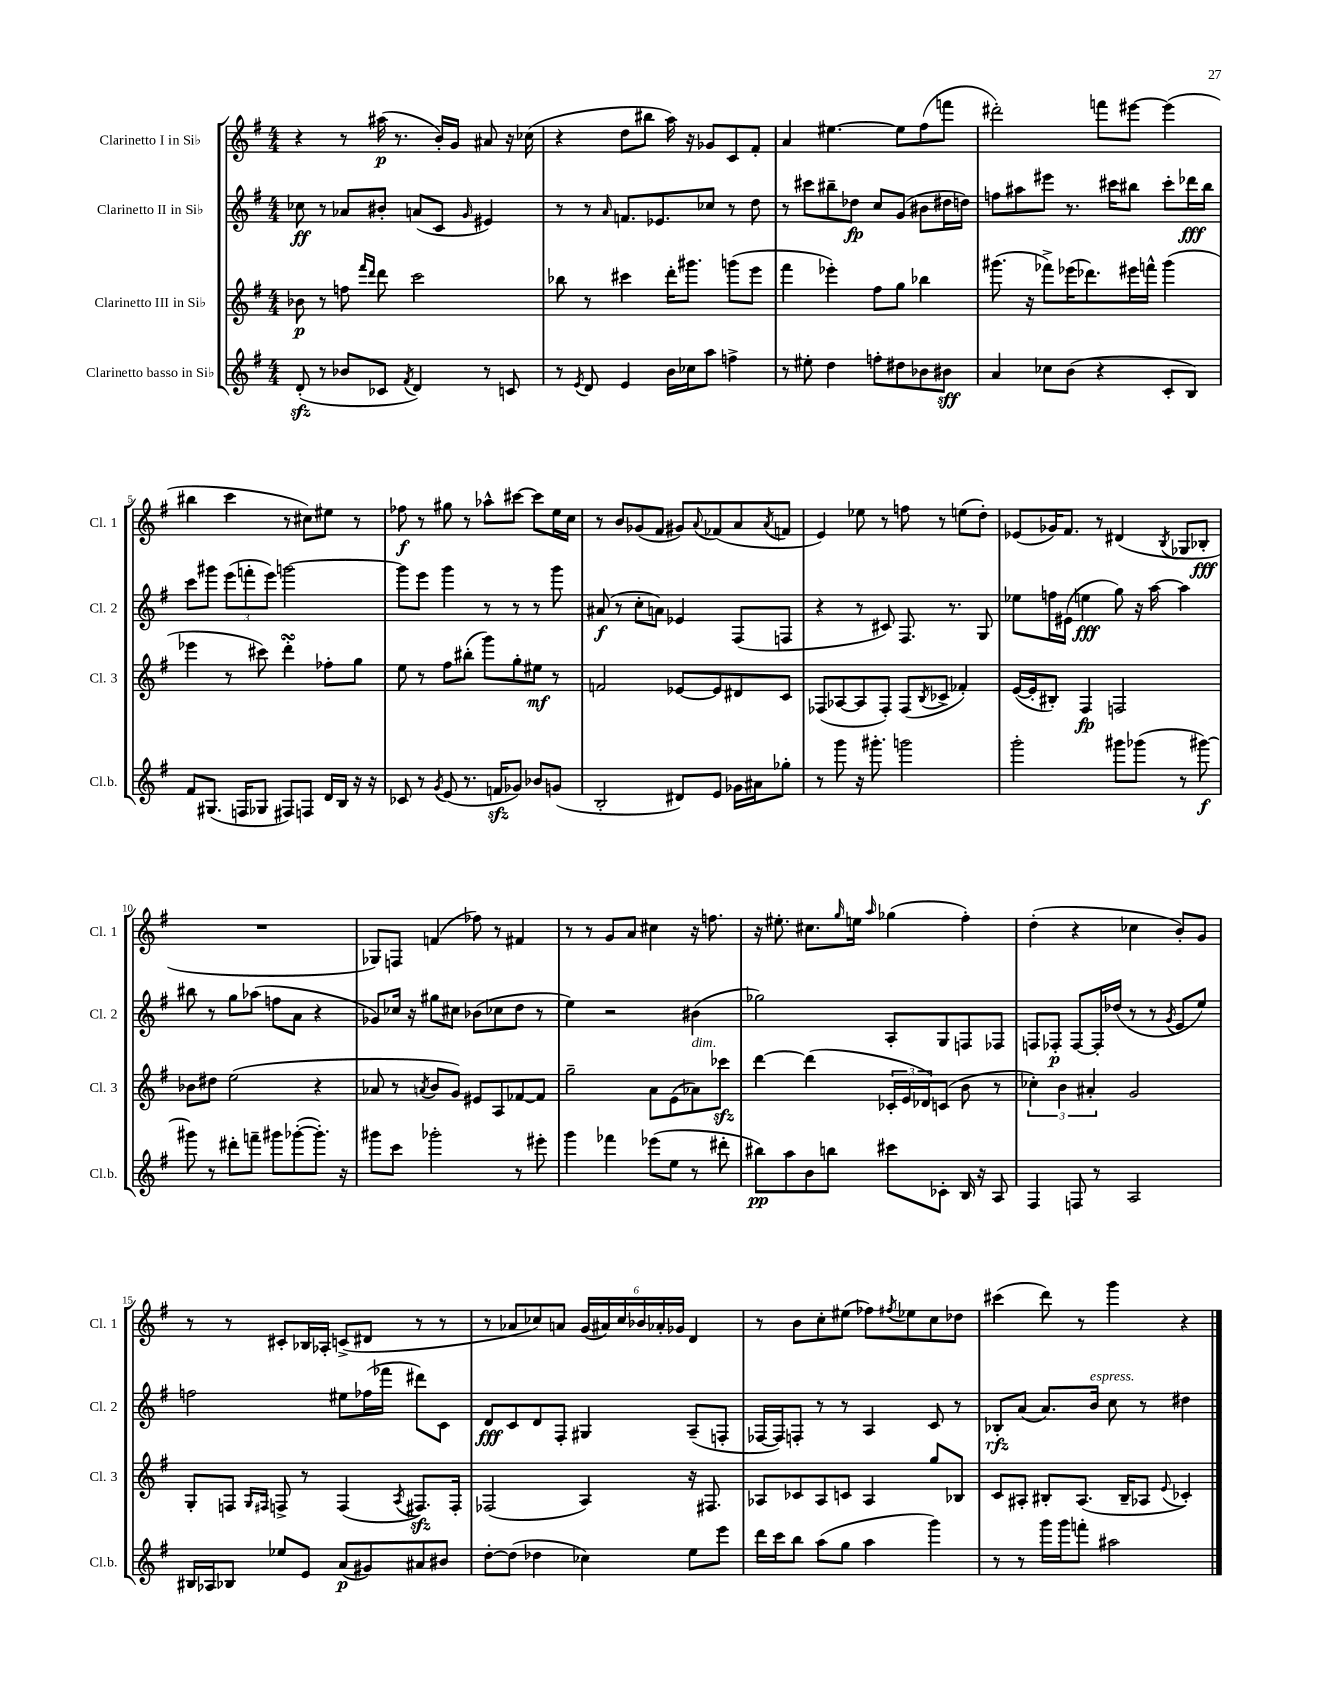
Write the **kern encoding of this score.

**kern	**dynam	**kern	**dynam	**kern	**dynam	**kern	**dynam
*part4	*part4	*part3	*part3	*part2	*part2	*part1	*part1
*staff4	*staff4	*staff3	*staff3	*staff2	*staff2	*staff1	*staff1
*I"Clarinetto basso in Si♭	*	*I"Clarinetto III in Si♭	*	*I"Clarinetto II in Si♭	*	*I"Clarinetto I in Si♭	*
*I'Cl.b.	*	*I'Cl. 3	*	*I'Cl. 2	*	*I'Cl. 1	*
*clefG2	*	*clefG2	*	*clefG2	*	*clefG2	*
*k[f#]	*	*k[f#]	*	*k[f#]	*	*k[f#]	*
*M4/4	*	*M4/4	*	*M4/4	*	*M4/4	*
=1	=1	=1	=1	=1	=1	=1	=1
(8dzz'/	.	8b-X\	p	8cc-X\	ff	4r	.
8r	.	8r	.	8r	.	.	.
8b-X/L	.	8ffn\	.	8a-X/L	.	8r	.
.	.	16qqfff#/LL	.	.	.	.	.
.	.	16qqddd/JJ	.	.	.	.	.
8c-X/J	.	8ddd\	.	8b#X'/J	.	(16aa#X\	p
.	.	.	.	.	.	8.r	.
8qf#/	.	.	.	.	.	.	.
4d/)	.	2ccc\	.	(8an/L	.	.	.
.	.	.	.	8c/J	.	16b'/LL)	.
.	.	.	.	.	.	16g/JJ	.
.	.	.	.	16qqg/	.	.	.
8r	.	.	.	4e#X/)	.	8a#X/	.
8cn/	.	.	.	.	.	16r	.
.	.	.	.	.	.	(16cc-X\	.
=2	=2	=2	=2	=2	=2	=2	=2
8r	.	8bb-X\	.	8r	.	4r	.
8qe/	.	.	.	.	.	.	.
8d/	.	8r	.	8r	.	.	.
.	.	.	.	16qqa/	.	.	.
4e/	.	4ccc#X\	.	8.fn/L	.	8dd\L	.
.	.	.	.	.	.	8bb#X\J	.
.	.	.	.	8.e-X/	.	.	.
16b\LL	.	16ddd'\KL	.	.	.	16aa\)	.
16cc-X\J	.	8.ggg#X\J	.	.	.	16r	.
8aa\J	.	.	.	8cc-X/J	.	8g-X/L	.
4ffn^\	.	(8gggn\L	.	8r	.	8c/	.
.	.	8eee\J	.	8dd\	.	8f#'/J	.
=3	=3	=3	=3	=3	=3	=3	=3
8r	.	4fff#\	.	8r	.	4a/	.
8ee#X'\	.	.	.	8ccc#X\L	.	.	.
4dd\	.	4eee-X'\)	.	8bb#X~\	.	[4.ee#X\	.
.	.	.	.	8dd-X\J	fp	.	.
8ffn'\L	.	8ff#\L	.	8cc/L	.	.	.
8dd#X\	.	8gg\J	.	(8g/J	.	8ee#\L]	.
8b-X\	.	4bb-X\	.	8b#X\L	.	(8ff#\	.
8b#X\J	sff	.	.	16dd#X\L	.	8fffn\J	.
.	.	.	.	16ddn\JJ)	.	.	.
=4	=4	=4	=4	=4	=4	=4	=4
4a/	.	(8.ggg#X\	.	8ffn\L	.	2ddd#X'\)	.
.	.	.	.	8aa#X\	.	.	.
.	.	16r	.	.	.	.	.
8cc-X\L	.	8fff-X^\L)	.	8eee#X\J	.	.	.
(8b\J	.	(16eee-X\K	.	8.r	.	.	.
.	.	8.ddd-X\)	.	.	.	.	.
4r	.	.	.	.	.	8fffn\L	.
.	.	.	.	16ccc#X\KL	.	.	.
.	.	16eee#X\L	.	8bb#X\J	.	[8eee#X\J	.
.	.	16fffn^^\JJ	.	.	.	.	.
8c'/L	.	(4ggg#\	.	8ccc#'\L	.	(4eee#\]	.
8B/J)	.	.	.	16ddd-X\L	fff	.	.
.	.	.	.	16bb#\JJ	.	.	.
!!LO:LB:g=z
=5	=5	=5	=5	=5	=5	=5	=5
8f#/L	.	4eee-X\	.	8ccc\L	.	4bb#X\	.
(8.G#X/J	.	.	.	8ggg#X\J	.	.	.
.	.	8r	.	(12eee\L	.	4ccc\	.
16Fn/KL	.	.	.	.	.	.	.
.	.	.	.	12fffn'\	.	.	.
8G-X/J	.	8ccc#X\)	.	.	.	.	.
.	.	.	.	12eee\J)	.	.	.
8F#X/L)	.	4dddsSSS'\	.	[2gggn\	.	8r	.
8Fn/J	.	.	.	.	.	8cc#X\L)	.
16d/LL	.	8ff-X'\L	.	.	.	8ee#X\J	.
16B/JJ	.	.	.	.	.	.	.
16r	.	8gg\J	.	.	.	8r	.
16r	.	.	.	.	.	.	.
=6	=6	=6	=6	=6	=6	=6	=6
8c-X/	.	8ee\	.	8ggg\L]	.	8ff-X\	f
8r	.	8r	.	8eee\J	.	8r	.
8qg/	.	.	.	.	.	.	.
(8e/	.	8ff#\L	.	4ggg\	.	8gg#X\	.
8.r	.	(8bb#X'\J	.	.	.	8r	.
.	.	8ggg\L)	.	8r	.	8aa-X^^\L	.
16fnzz/KL	.	.	.	.	.	.	.
8g-X/J)	.	8gg'\	.	8r	.	[8ccc#X\J	.
8b-X/L	.	8ee#X\J	mf	8r	.	8ccc#\L]	.
(8gn/J	.	8r	.	8ggg\	.	16ee\L	.
.	.	.	.	.	.	16cc\JJ	.
=7	=7	=7	=7	=7	=7	=7	=7
2B'/	.	2fn/	.	(8a#X/	f	8r	.
.	.	.	.	8r	.	8b/L	.
.	.	.	.	8cc'\L	.	(8g-X/	.
.	.	.	.	8an\J)	.	8f#/J	.
8d#X/L)	.	[8e-X/L	.	4e-X/	.	8g#X/L)	.
.	.	.	.	.	.	8qqa/	.
8e/J	.	8e-/]	.	.	.	(8f-X/	.
16g-X\LL	.	8d#X/	.	(8F#/L	.	8a/	.
16a#X\J	.	.	.	.	.	.	.
.	.	.	.	.	.	8qa/	.
8gg-X'\J	.	8c/J	.	8Fn/J	.	8fn/J	.
=8	=8	=8	=8	=8	=8	=8	=8
8r	.	(8F-X/L	.	4r	.	4e/)	.
8ggg\	.	[8A-X/	.	.	.	.	.
16r	.	8A-/]	.	8r	.	8ee-X\	.
8.ggg#X'\	.	.	.	.	.	.	.
.	.	8F-'/J)	.	8c#X/)	.	8r	.
2gggn\	.	(8F-/L	.	8.F#/	.	8ffn\	.
.	.	8qB/	.	.	.	.	.
.	.	8c-X^/J	.	.	.	8r	.
.	.	.	.	8.r	.	.	.
.	.	4f-X'/)	.	.	.	(8een\L	.
.	.	.	.	8G/	.	8dd'\J)	.
=9	=9	=9	=9	=9	=9	=9	=9
2ggg'\	.	([16e/LL	.	8ee-X\L	.	(8e-X/L	.
.	.	16e'/J]	.	.	.	.	.
.	.	8B#X'/J)	.	16ffn\L	.	16g-X/K)	.
.	.	.	.	(16e#X\JJ	.	8.f#/J	.
.	.	4F#/	fp	4een\	fff	.	.
.	.	.	.	.	.	8r	.
8ggg#X\L	.	2Fn/	.	8gg\)	.	(4d#X/	.
(8ggg-X\J	.	.	.	16r	.	.	.
.	.	.	.	[16aa\	.	.	.
.	.	.	.	.	.	8qB/	.
8r	.	.	.	4aa\]	.	8G-X/L	.
[8ggg#X\)	f	.	.	.	.	8B-X'/J	fff
!!LO:LB:g=z
=10	=10	=10	=10	=10	=10	=10	=10
8ggg#X\]	.	8b-X\L	.	8bb#X\	.	1r	.
8r	.	8dd#X\J	.	8r	.	.	.
8ddd#X'\L	.	(2ee\	.	8gg\L	.	.	.
8fffn~\J	.	.	.	(8aa-X\J	.	.	.
8ggg#X\L	.	.	.	8ffn\L	.	.	.
([8ggg-X'\	.	.	.	8a\J	.	.	.
8.ggg-'\J])	.	4r	.	4r	.	.	.
16r	.	.	.	.	.	.	.
=11	=11	=11	=11	=11	=11	=11	=11
8ggg#X\L	.	8a-X/	.	8g-X/L)	.	8G-X/L)	.
8ccc\J	.	8r	.	16cc-X/Jk	.	8Fn/J	.
.	.	.	.	16r	.	.	.
.	.	8qan/	.	.	.	.	.
2ggg-X'\	.	8b/L	.	8gg#X\L	.	(4fn/	.
.	.	8g/J)	.	8cc#X\J	.	.	.
.	.	8e#X/L	.	(8b-X\L	.	8ff-X\)	.
.	.	8A/	.	8cc-X\	.	8r	.
8r	.	[8f-X/	.	8dd\J	.	4f#X/	.
8eee#X'\	.	8f-/J]	.	8r	.	.	.
=12	=12	=12	=12	=12	=12	=12	=12
4ggg\	.	2gg~\	.	4ee\)	.	8r	.
.	.	.	.	.	.	8r	.
4fff-X\	.	.	.	2r	.	8g/L	.
.	.	.	.	.	.	8a/J	.
(8eee-X\L	.	8a\L	.	.	.	4cc#X\	.
8ee\J	.	(8e\	.	.	.	.	.
!	!	!LO:TX:a:i:t=dim.	!	!	!	!	!
8r	.	8a-X\)	.	(4b#X\	.	16r	.
.	.	.	.	.	.	8.ffn\	.
8ddd#X'\	.	8ccc-Xzz\J	.	.	.	.	.
=13	=13	=13	=13	=13	=13	=13	=13
8bb#X\L)	pp	[4ddd\	.	2gg-X\)	.	16r	.
.	.	.	.	.	.	8.ee#X'\	.
8aa\	.	.	.	.	.	.	.
8b\	.	(4ddd\]	.	.	.	8.cc#X\L	.
8bbn\J	.	.	.	.	.	.	.
.	.	.	.	.	.	16qqgg/	.
.	.	.	.	.	.	16een\Jk	.
.	.	.	.	.	.	16qqaa/	.
8ccc#X\L	.	24c-X'/LL	.	8A'/L	.	(4gg-X\	.
.	.	24e/	.	.	.	.	.
.	.	24d-X/J)	.	.	.	.	.
8c-X'\J	.	(8cn/J	.	8G/	.	.	.
16B/	.	8b\	.	8Fn/	.	4ff#'\)	.
16r	.	.	.	.	.	.	.
8A/	.	8r	.	8F-X/J	.	.	.
=14	=14	=14	=14	=14	=14	=14	=14
4F#/	.	6cc-X'\)	.	8Fn/L	.	(4dd'\	.
.	.	.	.	8F-X'/J	p	.	.
.	.	6b\	.	.	.	.	.
8Fn/	.	.	.	[8F-/L	.	4r	.
.	.	6a#X'/	.	.	.	.	.
8r	.	.	.	16F-'/L]	.	.	.
.	.	.	.	(16dd-X/JJ	.	.	.
2A/	.	2g/	.	8r	.	4cc-X\	.
.	.	.	.	8r	.	.	.
.	.	.	.	8qg/	.	.	.
.	.	.	.	8e/L	.	8b'/L)	.
.	.	.	.	8ee/J)	.	8g/J	.
!!LO:LB:g=z
=15	=15	=15	=15	=15	=15	=15	=15
16B#X/LL	.	8G'/L	.	2ffn\	.	8r	.
16A-X/J	.	.	.	.	.	.	.
8B-X/J	.	8Fn/J	.	.	.	8r	.
.	.	16qqG/LL	.	.	.	.	.
.	.	16qqF#X/JJ	.	.	.	.	.
8ee-X/L	.	8Fn^/	.	.	.	8c#X'/L	.
8e/J	.	8r	.	.	.	16B-X/L	.
.	.	.	.	.	.	16A-X'/JJ	.
(8a/L	p	(4F/	.	8ee#X\L	.	(8cn^/L	.
8g#X/)	.	.	.	(16ff-X\L	.	8d#X/J	.
.	.	.	.	16fff-X\JJ	.	.	.
.	.	8qA/	.	.	.	.	.
8a#X/	.	8.F#Xzz/L)	.	8ddd#X\L)	.	8r	.
8b#X/J	.	.	.	8c\J	.	8r	.
.	.	16F#'/Jk	.	.	.	.	.
=16	=16	=16	=16	=16	=16	=16	=16
[8dd'\L	.	(2F-X/	.	8d/L	fff	8r	.
(8dd\J]	.	.	.	8c/	.	8a-X/L	.
4dd-X\	.	.	.	8d/	.	8cc-X/)	.
.	.	.	.	8F#'/J	.	8an/J	.
4cc-X\)	.	4A/)	.	4G#X/	.	(24g/LL	.
.	.	.	.	.	.	24a#X/)	.
.	.	.	.	.	.	24cc-/	.
.	.	.	.	.	.	24b-X/	.
.	.	.	.	.	.	24a-X'/	.
.	.	.	.	.	.	24g-X/JJ	.
8ee\L	.	16r	.	(8A~/L	.	4d/	.
.	.	8.F#X/	.	.	.	.	.
8eee\J	.	.	.	8Fn'/J	.	.	.
=17	=17	=17	=17	=17	=17	=17	=17
16ddd\LL	.	8A-X/L	.	[16F-X/LL	.	8r	.
16ccc\J	.	.	.	16F-/J])	.	.	.
8bb\J	.	8c-X/	.	8Fn'/J	.	8b\L	.
(8aa\L	.	8A-/	.	8r	.	8cc'\	.
8gg\J	.	8cn/J	.	8r	.	(8ee#X\J	.
4aa\	.	4A-/	.	4A/	.	8ff-X\L)	.
.	.	.	.	.	.	8qff#X/	.
.	.	.	.	.	.	8ee-X\	.
4ggg\)	.	8gg/L	.	8c/	.	8cc\	.
.	.	8B-X/J	.	8r	.	8dd-X\J	.
=18	=18	=18	=18	=18	=18	=18	=18
8r	.	8c/L	.	8B-X'/L	rfz	(4ccc#X\	.
8r	.	8A#X'/J	.	(8a/J	.	.	.
16ggg\LL	.	8B#X'/L	.	8.a/L)	.	8ddd\)	.
16ggg\J	.	.	.	.	.	.	.
8fffn'\J	.	(8.A#/J	.	.	.	8r	.
!	!	!	!	!LO:TX:a:i:t=espress.	!	!	!
.	.	.	.	16b/Jk	.	.	.
2aa#X\	.	.	.	8cc\	.	4ggg\	.
.	.	16B#~/KL	.	.	.	.	.
.	.	8A-X/J	.	8r	.	.	.
.	.	8qqe/	.	.	.	.	.
.	.	4c-X'/)	.	4dd#X\	.	4r	.
==	==	==	==	==	==	==	==
*-	*-	*-	*-	*-	*-	*-	*-
